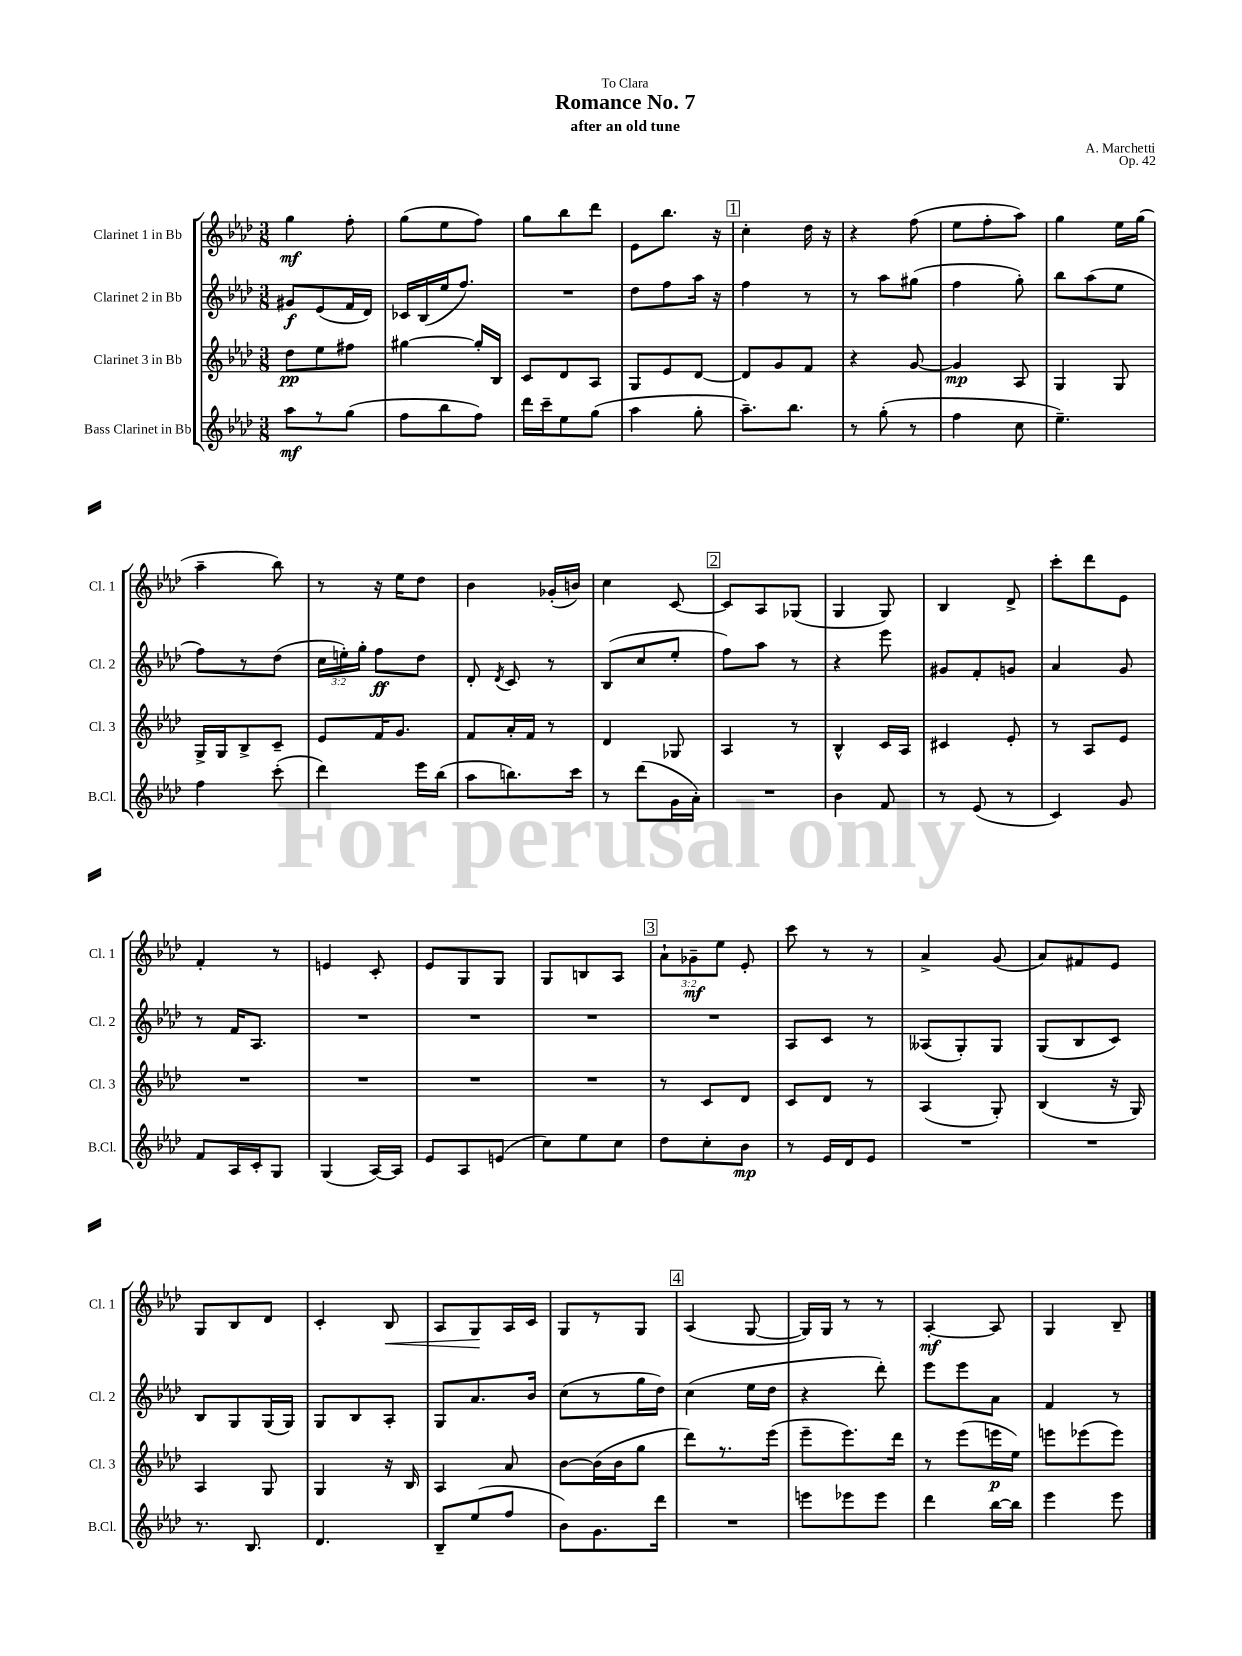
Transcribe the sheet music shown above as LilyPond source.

\header { title = "Romance No. 7" composer = "A. Marchetti" subtitle = "after an old tune" dedication = "To Clara" opus = "Op. 42" }
<<
\new StaffGroup <<
\new Staff = "s0" \with { instrumentName = "Clarinet 1 in Bb" shortInstrumentName = "Cl. 1" } {
    \clef treble \key aes \major \numericTimeSignature \time 3/8 \override Staff.TupletNumber.text = #tuplet-number::calc-fraction-text
    \autoBeamOff g''4\mf f''8-. |
    g''8[( ees''8 f''8]) |
    g''8[ bes''8 des'''8] |
    ees'8[ bes''8.] r16 |
    \mark \markup { \box "1" } c''4-. des''16 r16 |
    r4 f''8( |
    ees''8[ f''8-. aes''8]) |
    g''4 ees''16[ g''16]( |
    aes''4-- bes''8) |
    r8 r16 ees''16[ des''8] |
    bes'4 ges'16[-.( b'16]) |
    c''4 c'8~ |
    \mark \markup { \box "2" } c'8[ aes8 ges8]( |
    g4 g8) |
    bes4 des'8-> |
    c'''8[-. des'''8 ees'8] |
    f'4-. r8 |
    e'4 c'8-. |
    ees'8[ g8 g8] |
    g8[ b8 aes8] |
    \mark \markup { \box "3" } \tuplet 3/2 { aes'8[-! ges'8--\mf ees''8] } ees'8-. |
    c'''8 r8 r8 |
    aes'4-> g'8( |
    aes'8[) fis'8 ees'8] |
    g8[ bes8 des'8] |
    c'4-. bes8\< |
    aes8[ g8\! aes16 c'16] |
    g8[ r8 g8] |
    \mark \markup { \box "4" } aes4( g8~ |
    g16[) g16] r8 r8 |
    aes4~-.\mf aes8 |
    g4 bes8-- \bar "|." |
}
\new Staff = "s1" \with { instrumentName = "Clarinet 2 in Bb" shortInstrumentName = "Cl. 2" } {
    \clef treble \key aes \major \numericTimeSignature \time 3/8 \override Staff.TupletNumber.text = #tuplet-number::calc-fraction-text
    \autoBeamOff gis'8[\f ees'8( f'16 des'16]) |
    ces'16[ bes16( ees''16 f''8.]) |
    R4. |
    des''8[ f''8 aes''16] r16 |
    \mark \markup { \box "1" } f''4 r8 |
    r8 aes''8[ gis''8]( |
    f''4 g''8-.) |
    bes''8[ aes''8( ees''8] |
    f''8[) r8 des''8]( |
    \tuplet 3/2 { c''16[ e''16-.) g''16]-. } f''8[\ff des''8] |
    des'8-. \acciaccatura { des'8 } c'8 r8 |
    bes8[( c''8 ees''8]-. |
    \mark \markup { \box "2" } f''8[) aes''8] r8 |
    r4 ees'''8 |
    gis'8[ f'8-. g'8] |
    aes'4 g'8 |
    r8 f'16[ aes8.] |
    R4. |
    R4. |
    R4. |
    \mark \markup { \box "3" } R4. |
    aes8[ c'8] r8 |
    aeses8[( g8-.) g8] |
    g8[( bes8 c'8]) |
    bes8[ g8 g16( g16]) |
    g8[ bes8 aes8]-. |
    g8[ aes'8. bes'16] |
    c''8[( r8 g''16 des''16]) |
    \mark \markup { \box "4" } c''4( ees''16[ des''16] |
    r4 des'''8-.) |
    ees'''8[ ees'''8 aes'8] |
    f'4 r8 \bar "|." |
}
\new Staff = "s2" \with { instrumentName = "Clarinet 3 in Bb" shortInstrumentName = "Cl. 3" } {
    \clef treble \key aes \major \numericTimeSignature \time 3/8
    \autoBeamOff des''8[\pp ees''8 fis''8] |
    gis''4~ gis''16[-. bes16] |
    c'8[ des'8 aes8] |
    g8[ ees'8 des'8]~ |
    \mark \markup { \box "1" } des'8[ g'8 f'8] |
    r4 g'8~ |
    g'4\mp aes8 |
    g4 g8 |
    g16[-> g16 bes8-> c'8]-- |
    ees'8[ f'16 g'8.] |
    f'8[ aes'16-. f'16] r8 |
    des'4 ges8 |
    \mark \markup { \box "2" } aes4 r8 |
    bes4-^ c'16[ aes16] |
    cis'4 ees'8-. |
    r8 aes8[ ees'8] |
    R4. |
    R4. |
    R4. |
    R4. |
    \mark \markup { \box "3" } r8 c'8[ des'8] |
    c'8[ des'8] r8 |
    aes4( g8-.) |
    bes4( r16 g16) |
    aes4 g8 |
    g4 r16 bes16 |
    aes4 aes'8 |
    bes'8[~ bes'16( bes'16 g''8] |
    \mark \markup { \box "4" } des'''8[) r8. ees'''16]( |
    ees'''8[-- ees'''8.) des'''16] |
    r8 ees'''8[( e'''16\p ees''16]) |
    e'''8[ ees'''8( ees'''8]) \bar "|." |
}
\new Staff = "s3" \with { instrumentName = "Bass Clarinet in Bb" shortInstrumentName = "B.Cl." } {
    \clef treble \key aes \major \numericTimeSignature \time 3/8
    \autoBeamOff aes''8[\mf r8 g''8]( |
    f''8[ bes''8 f''8]) |
    des'''16[ c'''16-- ees''8 g''8]( |
    aes''4 g''8-. |
    \mark \markup { \box "1" } aes''8.[--) bes''8.] |
    r8 g''8-.( r8 |
    f''4 c''8 |
    ees''4.--) |
    f''4 c'''8-.( |
    des'''4) ees'''16[ bes''16]( |
    aes''8[ b''8.) c'''16] |
    r8 des'''8[( g'16 aes'16]-.) |
    \mark \markup { \box "2" } R4. |
    bes'4 f'8 |
    r8 ees'8( r8 |
    c'4) g'8 |
    f'8[ aes16 c'16-. g8] |
    g4( aes16[~) aes16] |
    ees'8[ aes8 e'8]( |
    c''8[) ees''8 c''8] |
    \mark \markup { \box "3" } des''8[ c''8-. bes'8]\mp |
    r8 ees'16[ des'16 ees'8] |
    R4. |
    R4. |
    r8. bes8. |
    des'4. |
    bes8[-- ees''8( f''8] |
    bes'8[) g'8. des'''16] |
    \mark \markup { \box "4" } R4. |
    e'''8[ ees'''8 ees'''8] |
    des'''4 bes''16[~ bes''16] |
    ees'''4 ees'''8 \bar "|." |
}
>>
>>
\layout { \context { \Score \remove "Bar_number_engraver" } }
